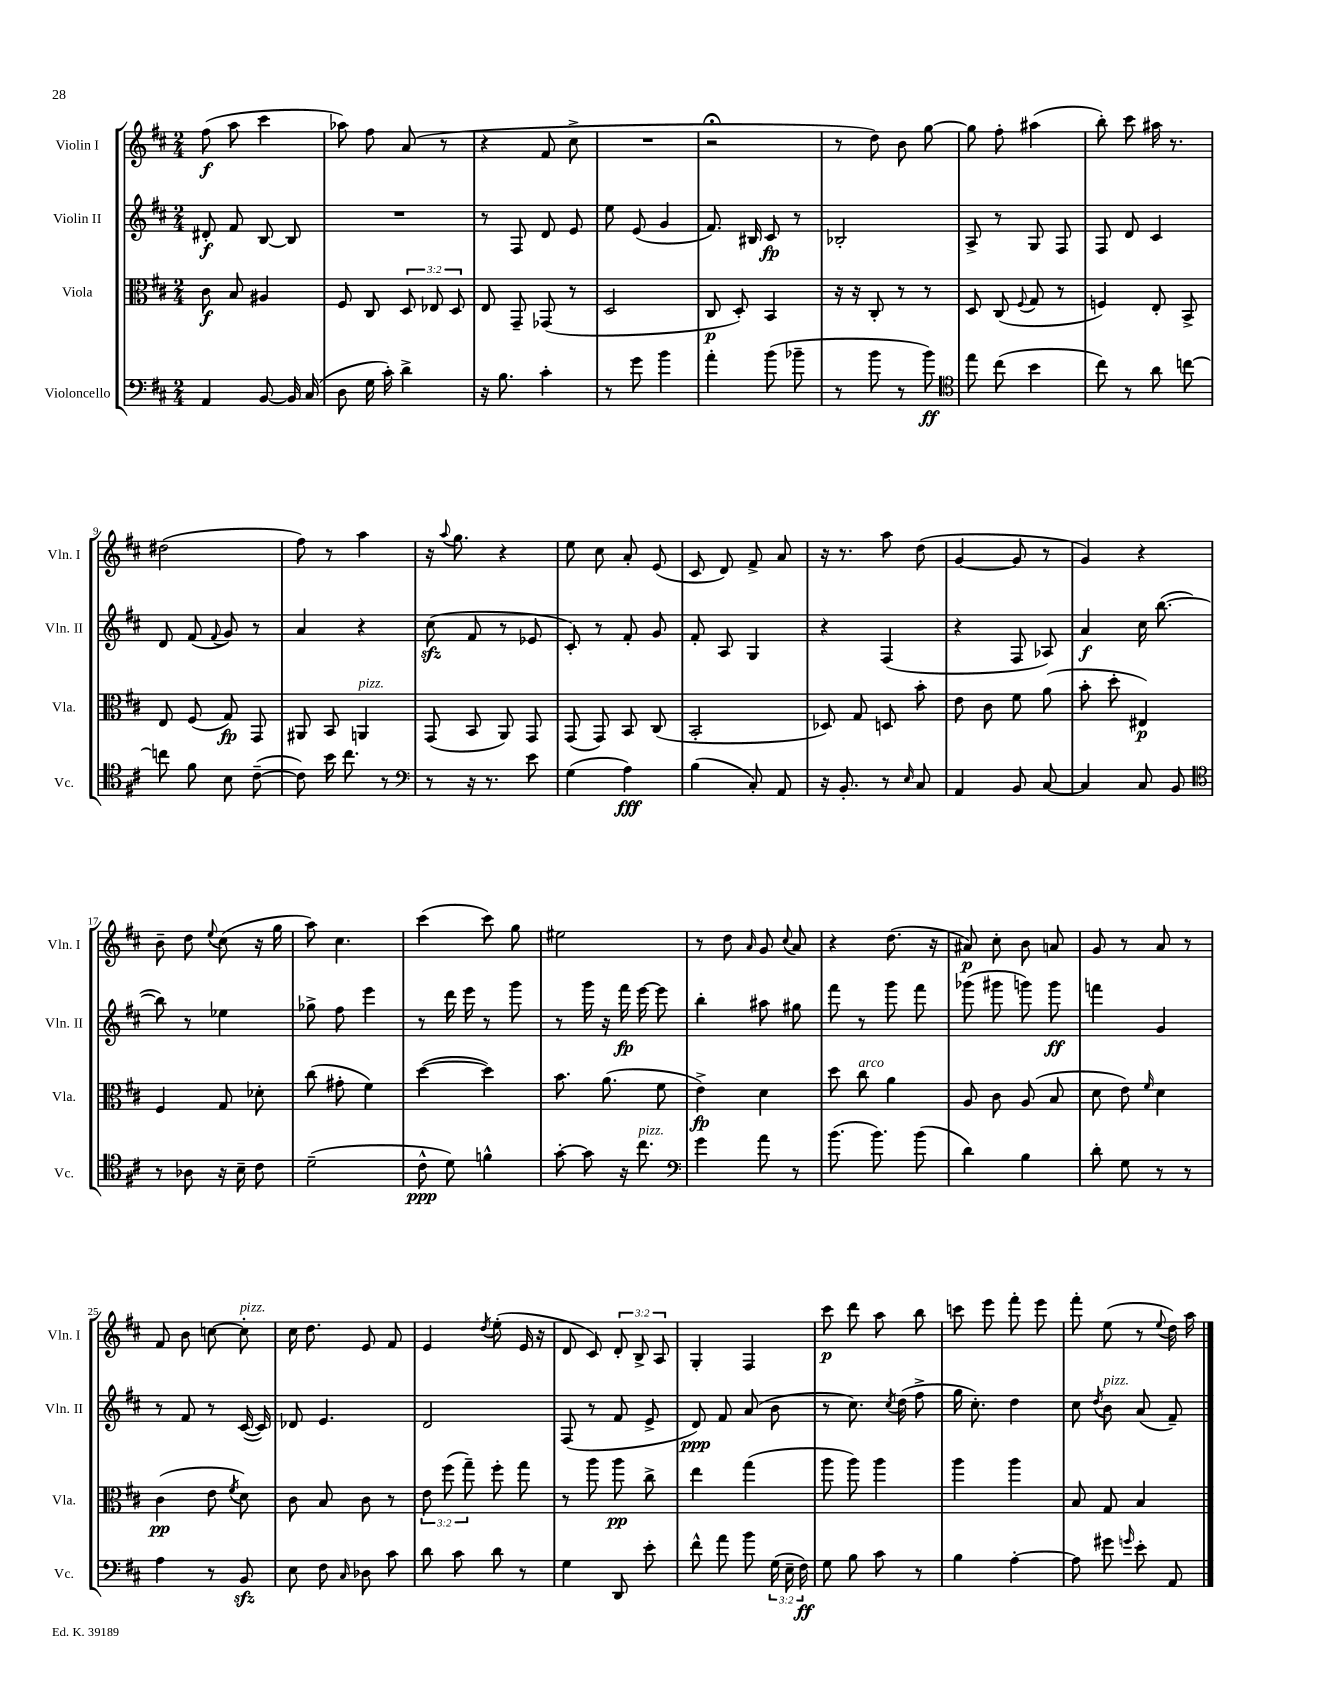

**kern	**kern	**kern	**kern
*staff4	*staff3	*staff2	*staff1
*clefF4	*clefC3	*clefG2	*clefG2
*k[f#c#]	*k[f#c#]	*k[f#c#]	*k[f#c#]
*M2/4	*M2/4	*M2/4	*M2/4
4AA/	8c#\	8d#'/	(8ff#\
.	8B/	8f#/	8aa\
[8BB/	4A#/	[8B/	4ccc#\
16BB/]	.	8B/]	.
(16C#/	.	.	.
=	=	=	=
8D\	8F#/	2r	8aa-\)
16G\	8C#/	.	8ff#\
16c#'\)	.	.	.
4d^\	12D/	.	(8a/
.	12E-/	.	.
.	.	.	8r
.	12D/	.	.
=	=	=	=
16r	8E/	8r	4r
8.B\	.	.	.
.	8GG~/	8F#/	.
4c#'\	(8GG-/	8d/	8f#/
.	8r	8e/	8cc#^\
=	=	=	=
8r	2D/	8ee\	2r
8g\	.	(8e/	.
4b\	.	4g/	.
=	=	=	=
4a'\	8C#/	8.f#/)	2r;
.	8D'/)	.	.
.	.	16B#/	.
(8b\	4BB/	8c#/	.
8b-~\	.	8r	.
=	=	=	=
8r	16r	2B-'/	8r
.	16r	.	.
8b\	8C#'/	.	8dd\)
8r	8r	.	8b\
8b\)	8r	.	[8gg\
=	=	=	=
*clefC4	*	*	*
8ee\	8D/	8A^/	8gg\]
(8cc#\	(8C#/	8r	8ff#'\
.	8qqF#/	.	.
4b\	8G/	8G/	(4aa#\
.	8r	8F#/	.
=	=	=	=
8cc#\)	4F/)	8F#/	8bb'\)
8r	.	8d/	8ccc#\
8a\	8E'/	4c#/	16aa#\
.	.	.	8.r
[8cc\	8BB^/	.	.
=	=	=	=
8cc\]	8E/	8d/	(2dd#\
8f#\	(8F#/	(8f#/	.
.	.	8qqf#/	.
8B\	8G/)	8g/)	.
([8c#~\	8GG/	8r	.
=	=	=	=
8c#\])	8AA#/	4a/	8ff#\)
16b\	8BB/	.	8r
8.cc#\	.	.	.
.	4AA/	4r	4aa\
8r	.	.	.
=	=	=	=
*clefF4	*	*	*
8r	(8GG/	(8cc#\	16r
.	.	.	8qqaa/
.	.	.	8.gg\
16r	8BB/	8f#/	.
8.r	.	.	.
.	8AA/)	8r	4r
8e\	8GG/	8e-/	.
=	=	=	=
(4G\	(8GG/	8c#'/)	8ee\
.	8GG/)	8r	8cc#\
4A\)	8BB/	8f#'/	8a'/
.	(8C#/	8g/	(8e/
=	=	=	=
(4B\	2BB'/	8f#'/	8c#/
.	.	8A/	8d/)
8C#'/)	.	4G/	8f#^/
8AA/	.	.	8a/
=	=	=	=
16r	8D-/)	4r	16r
8.BB'/	.	.	8.r
.	8G/	.	.
8r	8D/	(4F#/	8aa\
16qqE/	.	.	.
8C#/	8b'\	.	(8dd\
=	=	=	=
4AA/	8e\	4r	[4g/
.	8c#\	.	.
8BB/	8f#\	8F#/	8g/]
[8C#/	(8a\	8A-/)	8r
=	=	=	=
4C#/]	8b'\	4a/	4g/)
.	8dd'\	.	.
8C#/	4E#/)	16cc#\	4r
.	.	([8.bb\	.
8BB/	.	.	.
=	=	=	=
*clefC4	*	*	*
8r	4F#/	8bb\])	8b~\
8A-\	.	8r	8dd\
.	.	.	8qqee/
16r	8G/	4ee-\	(8cc#\
16B~\	.	.	.
8c#\	8d-'\	.	16r
.	.	.	16gg\
=	=	=	=
(2d~\	(8cc#\	8gg-^\	8aa\)
.	8g#'\	8ff#\	4.cc#\
.	4f#\)	4eee\	.
=	=	=	=
8c#^^\	([4dd\	8r	(4ccc#\
8d\)	.	16ddd\	.
.	.	16eee\	.
4f^^\	4dd\])	8r	8ccc#\)
.	.	8ggg\	8gg\
=	=	=	=
[8g'\	8.b\	8r	2ee#\
8g\]	.	16ggg\	.
.	(8.a\	16r	.
16r	.	16fff#\	.
8.cc#\	.	[16eee\	.
.	8f#\	8eee\]	.
=	=	=	=
*clefF4	*	*	*
4g\	4e^\)	4bb'\	8r
.	.	.	8dd\
.	.	.	16qqa/
8a\	4d\	8aa#\	8g/
.	.	.	8qqcc#/
8r	.	8gg#\	8a/
=	=	=	=
(8.b\	8dd\	8fff#\	4r
.	8cc#\	8r	.
8.b\)	.	.	.
.	4a\	8ggg\	(8.dd\
(8b\	.	8fff#\	.
.	.	.	16r
=	=	=	=
4d\)	8A/	(8ggg-\	8a#/)
.	8c#\	8ggg#\	8cc#'\
4B\	(8A/	8ggg\)	8b\
.	8B/	8ggg\	8a/
=	=	=	=
8d'\	8d\	4fff\	8g/
8G\	8e\)	.	8r
.	16qqf#/	.	.
8r	4d\	4g/	8a/
8r	.	.	8r
=	=	=	=
4A\	(4c#\	8r	8f#/
.	.	8f#/	8b\
8r	8e\	8r	[8cc\
.	8qf#/	.	.
8BB/	8d\)	([16c#/	8cc'\]
.	.	16c#/])	.
=	=	=	=
8E\	8c#\	8d-/	16cc#\
.	.	.	8.dd\
8F#\	8B/	4.e/	.
16qqC#/	.	.	.
8D-\	8c#\	.	8e/
8c#\	8r	.	8f#/
=	=	=	=
8d\	12e\	2d/	4e/
.	(12ff#\	.	.
8c#\	.	.	.
.	12gg~\)	.	.
.	.	.	8qdd/
8d\	8ff#'\	.	(8ee'\
8r	8gg\	.	16e/
.	.	.	16r
=	=	=	=
4G\	8r	(8F#/	8d/
.	8aa\	8r	8c#/)
8DD/	8aa\	8f#/	12d'/
.	.	.	12B^/
8e'\	8cc#^\	8e^/	.
.	.	.	12A/
=	=	=	=
8f#^^\	4ee\	8d/)	4G'/
8a\	.	8f#/	.
8b\	(4gg\	(8a/	4F#/
(24G\	.	8b\	.
24E~\	.	.	.
24F#\)	.	.	.
=	=	=	=
8G\	8aa\	8r	8ccc#\
8B\	8aa\)	8.cc#\)	8ddd\
8c#\	4aa\	.	8aa\
.	.	8qcc#/	.
.	.	(16dd\	.
8r	.	8ff#^\	8bb\
=	=	=	=
4B\	4aa\	16gg\	8ccc\
.	.	8.cc#'\)	.
.	.	.	8eee\
[4A'\	4aa\	4dd\	8fff#'\
.	.	.	8eee\
=	=	=	=
8A\]	8B/	8cc#\	8fff#'\
.	.	8qdd/	.
8g#\	8G/	8b\	(8ee\
16qqg/	.	.	.
8e'\	4B/	(8a/	8r
.	.	.	8qqee/
8AA/	.	8f#~/)	16dd\)
.	.	.	16aa\
==	==	==	==
*-	*-	*-	*-
